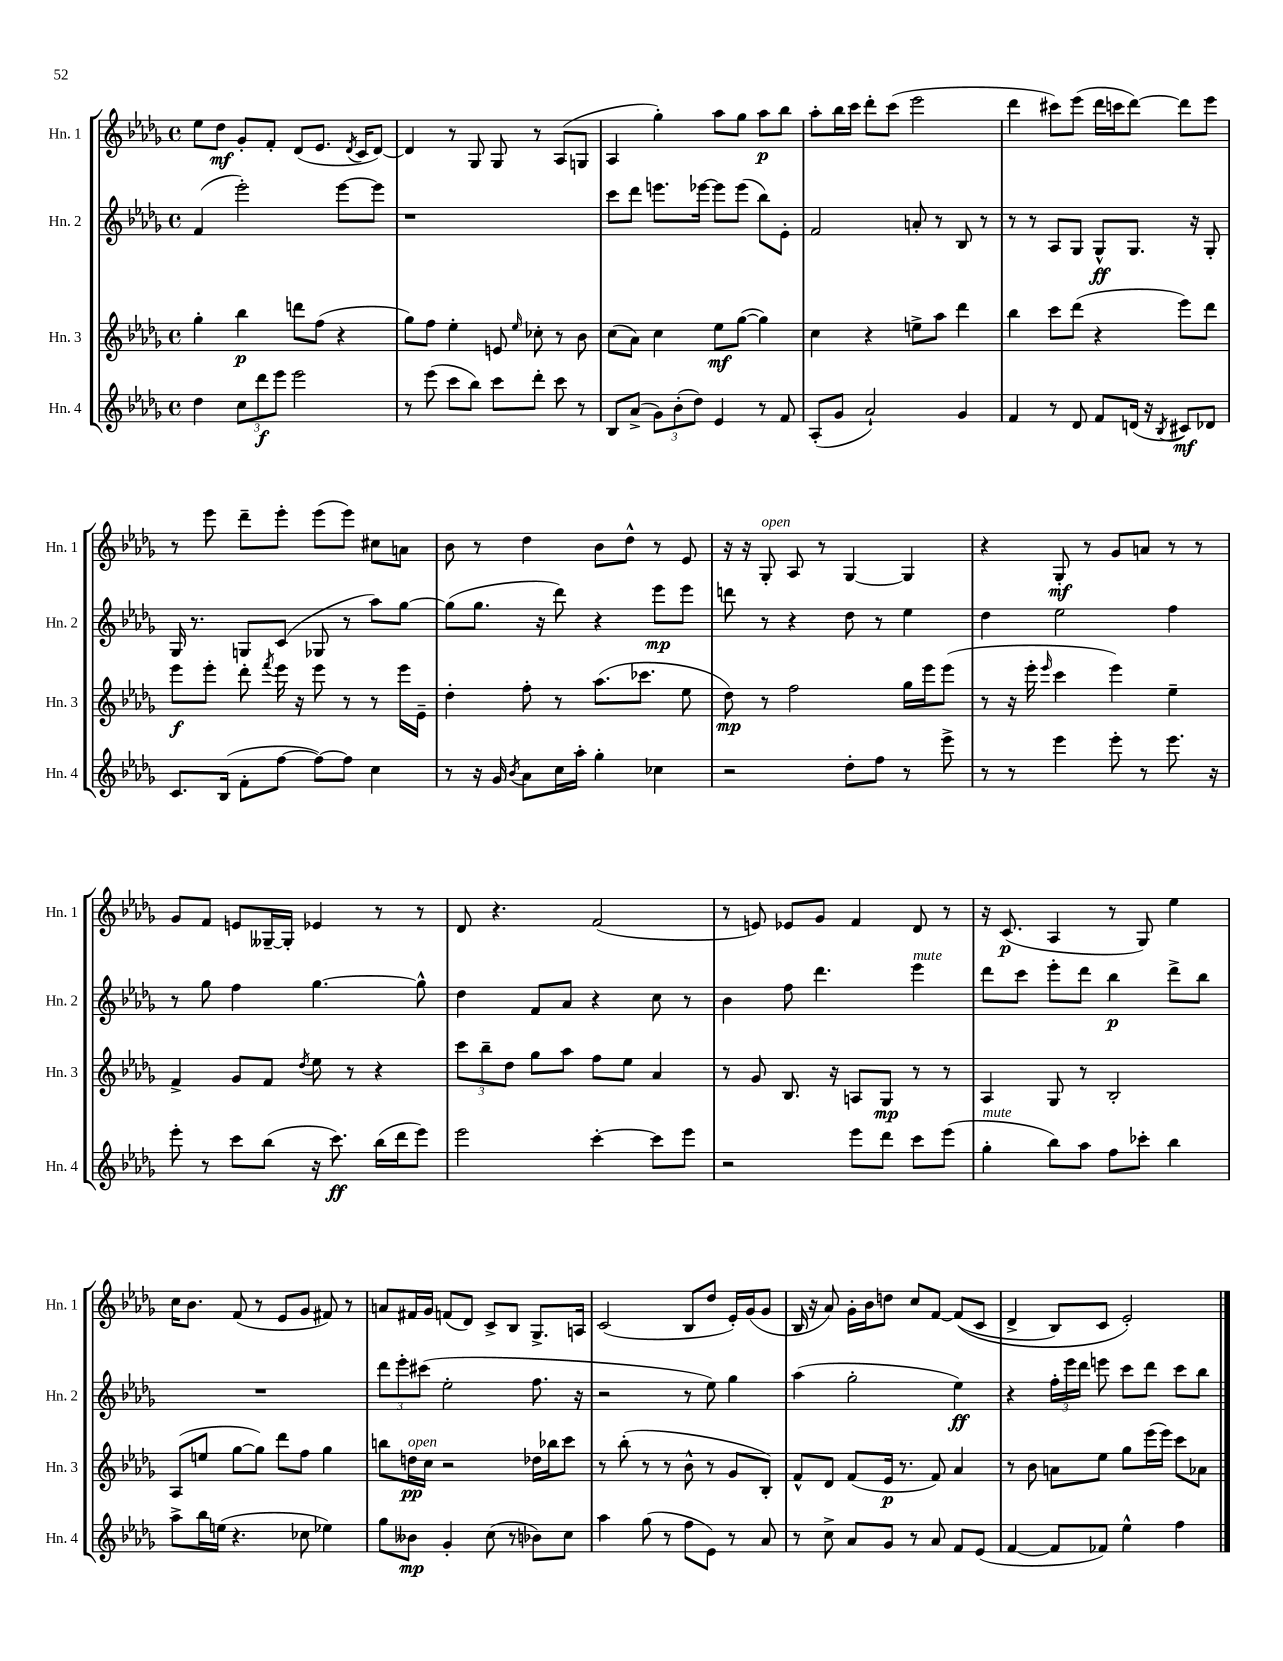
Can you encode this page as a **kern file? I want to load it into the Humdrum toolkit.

**kern	**kern	**kern	**kern
*staff4	*staff3	*staff2	*staff1
*clefG2	*clefG2	*clefG2	*clefG2
*k[b-e-a-d-g-]	*k[b-e-a-d-g-]	*k[b-e-a-d-g-]	*k[b-e-a-d-g-]
*M4/4	*M4/4	*M4/4	*M4/4
*met(c)	*met(c)	*met(c)	*met(c)
4dd-\	4gg-'\	(4f/	8ee-\L
.	.	.	8dd-\J
12cc\L	4bb-\	2eee-'\)	8g-'/L
12ddd-\	.	.	.
.	.	.	8f'/J
12eee-\J	.	.	.
2eee-\	8ddd\L	.	(8d-/L
.	(8ff\J	.	8.e-/J
.	4r	[8eee-\L	.
.	.	.	8qd-/
.	.	.	16c/LK
.	.	8eee-\]J	[8d-/J)
=	=	=	=
8r	8gg-\L)	1r	4d-/]
(8eee-\	8ff\J	.	.
8ccc\L	4ee-'\	.	8r
8bb-\J)	.	.	8G-/
8ccc\L	8e/	.	8G-/
.	16qqee-/	.	.
8ddd-'\J	8cc-'\	.	8r
8ccc\	8r	.	(8A-/L
8r	8b-\	.	8G/J
=	=	=	=
8B-/L	(8cc\L	8ccc\L	4A-/
(8a-^/J	8a-\J)	8ddd-\J	.
12g-\L)	4cc\	8.eee\L	4gg-'\)
(12b-'\	.	.	.
12dd-\J)	.	.	.
.	.	[16eee-\Jk	.
4e-/	8ee-\L	8eee-\]L	8aa-\L
.	([8gg-\J	(8eee-\J	8gg-\J
8r	4gg-\])	8bb-\L)	8aa-\L
8f/	.	8e-'\J	8bb-\J
=	=	=	=
(8A-'/L	4cc\	2f/	8aa-'\L
8g-/J	.	.	16bb-\L
.	.	.	16ccc\JJ
2a-`/)	4r	.	8ddd-'\L
.	.	.	(8ccc\J
.	8ee^\L	8a'/	2eee-\
.	8aa-\J	8r	.
4g-/	4ddd-\	8B-/	.
.	.	8r	.
=	=	=	=
4f/	4bb-\	8r	4ddd-\
.	.	8r	.
8r	8ccc\L	8A-/L	8ccc#\L)
8d-/	(8ddd-\J	8G-/J	(8eee-\J
8f/L	4r	8G-^^/L	16ddd-\LL
.	.	.	16ccc\J
(16d/Jk	.	8.G-/J	[8ddd-\J)
16r	.	.	.
8qB-/	.	.	.
8c#/L)	8eee-\L)	.	8ddd-\]L
.	.	16r	.
8d-/J	8ddd-\J	8G-'/	8eee-\J
=	=	=	=
8.c/L	8eee-\L	16G-/	8r
.	.	8.r	.
.	8eee-'\J	.	8eee-\
(16B-/Jk	.	.	.
8f'\L	8ddd-'\	8G/L	8ddd-~\L
.	8qfff/	.	.
[8ff\J	16eee-\	(8c/J	8eee-'\J
.	16r	.	.
8ff\_L)	8eee-\	8G-/	(8eee-\L
8ff\]J	8r	8r	8eee-\J)
4cc\	8r	8aa-\L)	8cc#\L
.	16eee-\LL	[8gg-\J	8a\J
.	16e-~\JJ	.	.
=	=	=	=
8r	4dd-'\	(8gg-\]L	8b-\
16r	.	8.gg-\J	8r
16g-/	.	.	.
8qb-/	.	.	.
8a-\L	8ff'\	.	4dd-\
.	.	16r	.
16cc\L	8r	8ddd-\)	.
16aa-'\JJ	.	.	.
4gg-'\	(8.aa-\L	4r	8b-\L
.	.	.	8dd-^^\J
.	8.ccc-\J	.	.
4cc-\	.	8eee-\L	8r
.	8ee-\	8eee-\J	8e-/
=	=	=	=
2r	8dd-\)	8ddd\	16r
.	.	.	16r
.	8r	8r	8G-'/
.	2ff\	4r	8A-/
.	.	.	8r
8dd-'\L	.	8dd-\	[4G-/
8ff\J	.	8r	.
8r	16gg-\LL	4ee-\	4G-/]
.	16eee-\J	.	.
8eee-^\	(8eee-\J	.	.
=	=	=	=
8r	8r	4dd-\	4r
8r	16r	.	.
.	16eee-'\	.	.
.	16qqeee-/	.	.
4eee-\	4ccc\	2ee-\	8G-'/
.	.	.	8r
8eee-'\	4eee-\)	.	8g-/L
8r	.	.	8a/J
8.eee-\	4ee-~\	4ff\	8r
.	.	.	8r
16r	.	.	.
=	=	=	=
8eee-'\	4f^/	8r	8g-/L
8r	.	8gg-\	8f/J
8ccc\L	8g-/L	4ff\	8e/L
(8bb-\J	8f/J	.	[16G--~/L
.	.	.	16G--'/]JJ
.	8qdd-/	.	.
16r	8ee-\	[4.gg-\	4e-/
8.ccc\)	.	.	.
.	8r	.	.
(16bb-\LL	4r	.	8r
16ddd-\J	.	.	.
8eee-\J)	.	8gg-^^\]	8r
=	=	=	=
2eee-\	12ccc\L	4dd-\	8d-/
.	12bb-~\	.	.
.	.	.	4.r
.	12dd-\J	.	.
.	8gg-\L	8f/L	.
.	8aa-\J	8a-/J	.
[4ccc'\	8ff\L	4r	(2f/
.	8ee-\J	.	.
8ccc\]L	4a-/	8cc\	.
8eee-\J	.	8r	.
=	=	=	=
2r	8r	4b-\	8r
.	8g-/	.	8e/)
.	8.B-/	8ff\	8e-/L
.	.	4.ddd-\	8g-/J
.	16r	.	.
8eee-\L	8A/L	.	4f/
8ddd-\J	8G-/J	.	.
8ccc\L	8r	4eee-\	8d-/
(8eee-\J	8r	.	8r
=	=	=	=
4gg-'\	4A-/	8ddd-\L	16r
.	.	.	(8.c/
.	.	8ccc\J	.
8bb-\L)	8G-/	8eee-'\L	4A-/
8aa-\J	8r	8ddd-\J	.
8ff\L	2B-'/	4bb-\	8r
8ccc-'\J	.	.	8G-/)
4bb-\	.	8ddd-^\L	4ee-\
.	.	8bb-\J	.
=	=	=	=
8aa-^\L	(8A-/L	1r	16cc\LK
.	.	.	8.b-\J
16bb-\L	8ee/J	.	.
(16ee\JJ	.	.	.
4.r	[8gg-\L	.	(8f/
.	8gg-\]J)	.	8r
.	8ddd-\L	.	8e-/L
8cc-\	8ff\J	.	8g-/J
4ee-\)	4gg-\	.	8f#/)
.	.	.	8r
=	=	=	=
8gg-\L	8bb\L	12ddd-\L	8a/L
.	.	12eee-'\	.
8b--\J	16dd\L	.	16f#/L
.	.	(12ccc#\J	.
.	16cc\JJ	.	16g-/JJ
4g-'/	2r	2ee-'\	(8f/L
.	.	.	8d-/J)
(8cc\	.	.	8c^/L
8r	.	.	8B-/J
8b-\L)	16dd-\LL	8.ff\	8.G-^/L
.	16bb-\J	.	.
8cc\J	8ccc\J	.	.
.	.	16r	16A/Jk
=	=	=	=
4aa-\	8r	2r	(2c/
.	(8bb-'\	.	.
(8gg-\	8r	.	.
8r	8r	.	.
8ff\L	8b-^^\	8r	8B-/L
8e-\J)	8r	8ee-\)	8dd-/J
8r	8g-/L	4gg-\	16e-'/LL)
.	.	.	(16g-/J
8a-/	8B-'/J)	.	8g-/J
=	=	=	=
8r	8f^^/L	(4aa-\	16B-/
.	.	.	16r
8cc^\	8d-/J	.	8a-/)
8a-/L	(8f/L	2gg-'\	16g-'\LL
.	.	.	16b-\J
8g-/J	16e-/Jk	.	8dd\J
.	8.r	.	.
8r	.	.	8cc/L
8a-/	8f/)	.	[8f/J
8f/L	4a-/	4ee-\)	&((8f/]L
(8e-/J	.	.	8c/J
=	=	=	=
[4f/	8r	4r	4d-^/
.	8b-\	.	.
8f/]L	8a\L	24ff'\LL	8B-/L)
.	.	24eee-\	.
.	.	24ddd-\JJ	.
8f-/J)	8ee-\J	8eee\	8c/J
4ee-^^\	8gg-\L	8ccc\L	2e-'/&)
.	(16eee-\L	8ddd-\J	.
.	16eee-\JJ)	.	.
4ff\	8ccc\L	8ccc\L	.
.	8a-\J	8bb-\J	.
==	==	==	==
*-	*-	*-	*-
